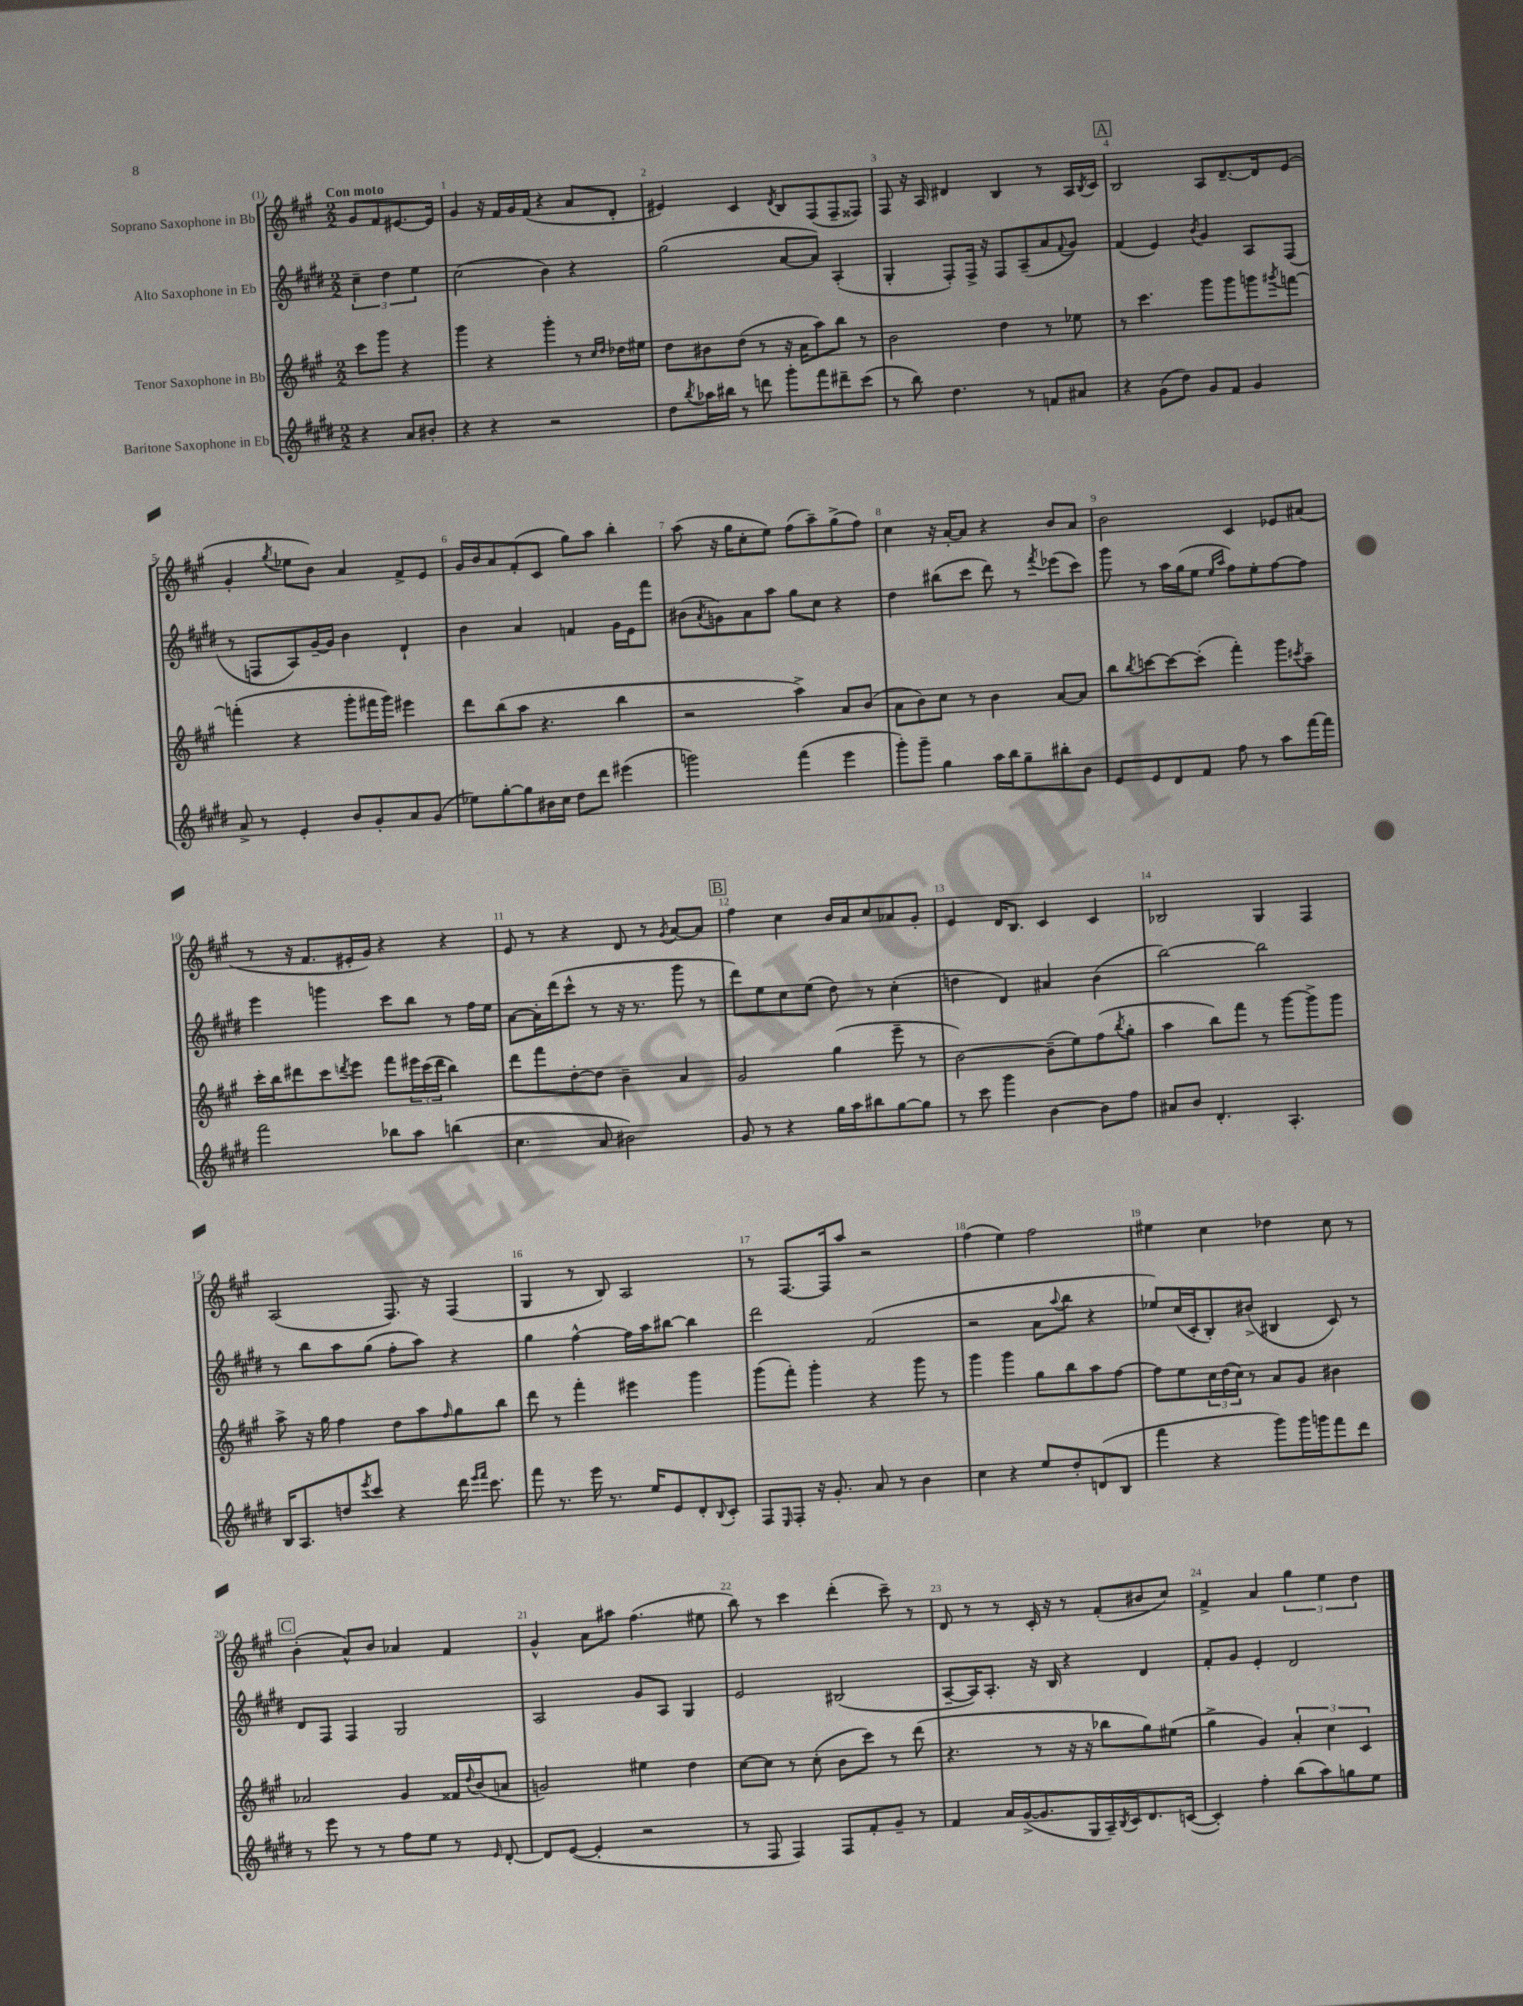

**kern	**kern	**kern	**kern
*part4	*part3	*part2	*part1
*staff4	*staff3	*staff2	*staff1
*I"Baritone Saxophone in Eb	*I"Tenor Saxophone in Bb	*I"Alto Saxophone in Eb	*I"Soprano Saxophone in Bb
*clefG2	*clefG2	*clefG2	*clefG2
*k[f#c#g#d#]	*k[f#c#g#]	*k[f#c#g#d#]	*k[f#c#g#]
*M2/2	*M2/2	*M2/2	*M2/2
=	=	=	=
!	!	!	!LO:TX:a:B:t=Con moto
4r	8ccc#\L	6cc#~\	8g#/L
.	8ggg#\J	.	8f#/
.	.	6dd#\	.
8a/L	4r	.	[8.e#X/
.	.	6ee\	.
8b#X'/J	.	.	.
.	.	.	16e#/Jk]
=1	=1	=1	=1
4r	4ggg#\	(2cc#\	4g#/
4r	4r	.	16r
.	.	.	16f#/LL
.	.	.	16g#/
.	.	.	(16f#/JJ
2r	4ggg#'\	4b\)	4r
.	8r	4r	8a/L
.	16qqcc#/LL	.	.
.	16qqdd/JJ	.	.
.	16dd-X\LL	.	8d'/J
.	16ee#X\JJ	.	.
=2	=2	=2	=2
8dd#\L	8dd\L	(2gg#\	4e#X/)
8qbb/	.	.	.
16aa-X\L	8b#X\	.	.
16bb#X\JJ	.	.	.
8r	(8dd\J	.	4c#/
8dddn\	8r	.	.
.	.	.	8qd/
8ggg#'\L	16r	[8a/L	8B/L
.	16a\KL	.	.
8fff#\	8aa\)	8a/J])	(8F#/
8ddd#X~\	8bb\J	(4A'/	8F#~/
(8ccc#\J	8r	.	8F##X/J)
=3	=3	=3	=3
8r	2b\	4G#'/	8F#/
8bb\)	.	.	16r
.	.	.	16A/
4.dd#\	.	8F#'/L)	4d#X/
.	.	16F#^/Jk	.
.	.	16r	.
.	4dd\	8F#/L	4B/
8r	.	(8A~/	.
8fn/L	8r	8a/	8r
.	.	8qqf#/	.
8a#X/J	8ee-X\	8g#/J)	16A/LL
.	.	.	8qB/
.	.	.	16c#/JJ
!!LO:REH:place=s1:t=A
=4	=4	=4	=4
4r	8r	(4f#/	2B/
.	4.ccc#\	.	.
(8g#\L	.	4e/)	.
8dd#\J)	.	.	.
.	.	8qb/	.
8g#/L	8ggg#\L	4g#/	8A/L
8f#/J	8ggg#\	.	[8.d~/
4g#/	8gggn\	8A/L	.
.	.	.	16d/k]
.	8qggg#X/	.	.
.	[8fffn\J	(8F#/J	(8e/J
!!LO:LB:g=z
=5	=5	=5	=5
8a^/	(4fffn'\]	8r	4g#'/
8r	.	8Fn/L	.
.	.	.	8qgg#/
4e'/	4r	8A/)	8ee-X\L
.	.	[16g#~/L	8b\J)
.	.	16g#/JJ]	.
8b/L	8ggg#'\L	4b\	4a/
8g#'/	16fff#X\L	.	.
.	16ggg#\JJ)	.	.
8a/	4eee#X\	4d#`/	8f#^/L
(8g#/J	.	.	8e/J
=6	=6	=6	=6
8ee-X\L)	8ddd\L	4b\	16g#/LL
.	.	.	16b/J
[8gg#'\	(8bb\	.	8a/
8gg#\]	8aa\J	4a/	(8f#'/
16b#X\L	4.r	.	8c#/J
16cc#\JJ	.	.	.
8dd#\L	.	4fn/	8gg#\L)
8ddd#\J	.	.	8aa\J
(4eee#X\	4bb\	16g#\LL	4bb'\
.	.	16e\J	.
.	.	8fff#\J	.
=7	=7	=7	=7
2gggn\)	2r	(8b#X\L	(8aa\
.	.	8qa/	.
.	.	8gn\)	16r
.	.	.	16gg#\KL
.	.	8a\	8cc#'\
.	.	8aa\J	8ee\J)
(4fff#\	4aa^\)	8gg#\L	(8ff#\L
.	.	8cc#\J	8aa~\)
4eee\	8a/L	4r	(8gg#^\
.	(8b/J	.	8ff#\J)
=8	=8	=8	=8
8ggg#'\L)	8a\L	4dd#\	4cc#\
8ggg#~\J	8b\)	.	.
4gg#\	8cc#\J	(8bb#X\L	16r
.	.	.	[16a'/KL
.	8r	8ccc#\J	8a/J]
16aa\LL	4b\	8ddd#\)	4r
16bb\J	.	.	.
8gg#~\	.	8r	.
.	.	8qfff#/	.
8bb#X'\	[8a/L	(8eee-X\L	8b/L
8b\J	8a/J]	8ccc#\J)	8a/J
=9	=9	=9	=9
8e/L	8bb\L	8ggg#\	2b\
.	8qbb/	.	.
8e/	[8cccn\	8r	.
8d#/	8ccc\_	16aa\LL	.
.	.	(16gg#\J	.
8f#/J	(8ccc'\J]	8ee\J	.
.	.	16qqee/LL	.
.	.	16qqaa/JJ	.
8ff#\	4fff#'\)	8ff#\L)	4c#/
8r	.	8ee'\	.
8aa\L	8ggg#\L	[8ff#\	8e-X/L
.	8qccc#X/	.	.
[16fff#\L	8aa~\J	8ff#\J]	(8a#X/J
16fff#\JJ]	.	.	.
!!LO:LB:g=z
=10	=10	=10	=10
2fff#\	16ccc#'\LL	4eee\	8r
.	16bb\J	.	.
.	8ddd#X\	.	16r
.	.	.	8.f#/L
.	8ccc#\	4gggn\	.
.	8qdddn/	.	.
.	8eee\J	.	16e#X'/L
.	.	.	16g#/JJ)
8bb-X\L	8fff#\L	8ccc#\L	4r
8aa\J	24eee#X\L	8bb\J	.
.	(24ccc#\	.	.
.	24ddd\JJ	.	.
(4bbn\	4bb\)	8r	4r
.	.	16ff#\LL	.
.	.	16ee\JJ	.
=11	=11	=11	=11
4.cc#\	8ddd\L	[8a\L	8e/
.	8fff#\	16a'\L]	8r
.	.	(16ddd#\J	.
.	[8dd'\	8ccc#^^\J	4r
8a/	8dd\J]	8r	.
2b#X\)	4b~\	16r	8d/
.	.	8.r	.
.	.	.	8r
.	.	.	8qg#/
.	4a/	8ggg#\	[8a/L
.	.	8r	8a/J]
!!LO:REH:place=s1:t=B
=12	=12	=12	=12
8g#/	2g#/	8ddd#\L)	4ff#\
8r	.	8ee\	.
4r	.	8cc#\	4cc#\
.	.	(8ee\J	.
16gg#\LL	(4gg#\	8dd#\)	16b/LL
16aa\J	.	.	16a/J
8bb#X\	.	8r	8cc#/
[8gg#\	8eee~\	(4cc#'\	8a-X/
8gg#\J]	8r	.	8g#'/J
=13	=13	=13	=13
8r	[2b\)	4ddn\	4e/
8ccc#\	.	.	.
4ggg#\	.	4d#/)	16d/KL
.	.	.	8.B/J
[4b\	(8b~\L]	4a#X/	4c#/
.	8ee\)	.	.
8b\L]	(8ff#\	(4b\	4c#/
.	8qbb/	.	.
8ff#\J	8gg#'\J	.	.
=14	=14	=14	=14
8a#X/L	4aa\	[2bb\)	2B-X/
8b/J	.	.	.
4.d#'/	8bb\L)	.	.
.	8fff#\J	.	.
.	8r	2bb\]	4G#/
4.A'/	[8ggg#\L	.	.
.	8ggg#^\]	.	4F#/
.	8ggg#\J	.	.
!!LO:LB:g=z
=15	=15	=15	=15
16B/KL	8aa^\	8r	(2A/
8.A/	.	.	.
.	16r	8bb\L	.
.	16gg#\	.	.
8ddn/	4ff#\	8aa\	.
8qeee/	.	.	.
8ccc#/J	.	(8gg#\J	.
4r	8dd\L	8ff#'\L	8.F#/)
.	8aa\	8aa\J)	.
.	.	.	16r
.	16qqff#/	.	.
16ddd#\	8gg#\	4r	(4F#/
16qqeee/LL	.	.	.
16qqfff#/JJ	.	.	.
8.ccc#\	.	.	.
.	8bb\J	.	.
=16	=16	=16	=16
8fff#\	8ddd\	4gg#\	4G#/
8.r	8r	.	.
.	4fff#'\	[4ff#^^\	8r
16eee\	.	.	.
8.r	.	.	8B/)
.	4eee#X\	16ff#\LL]	2A/
16ee/KL	.	16aa\J	.
8e/	.	[8bb#X\J	.
8d#'/	4ggg#\	4bb#\]	.
8qqB/	.	.	.
8c#'/J	.	.	.
=17	=17	=17	=17
8F#/L	(8ggg#\L	2ddd#\	8r
16qqE/	.	.	.
8F#'/J	8fff#'\J)	.	[8.F#/L
16r	4ggg#'\	.	.
8.g#'/	.	.	16F#/k]
.	.	.	8aa/J
8a/	4r	(2f#/	2r
8r	.	.	.
4b\	8ggg#\	.	.
.	8r	.	.
=18	=18	=18	=18
4cc#\	4ggg#\	2r	(4ff#\
4r	4ggg#\	.	4ee\)
8ee/L	8gg#\L	8a\L	2ff#\
.	.	8qqaa/	.
8dd#'/	8bb\	8bb\J	.
(8dn/	8aa\	4r	.
8B/J	[8ff#\J	.	.
=19	=19	=19	=19
4fff#\	8ff#\L]	8ee-X/L)	4ee#X\
.	8ee\	(16cc#/L	.
.	.	16c#'/J	.
4r	24cc#\L	8B'/)	4cc#\
.	(24dd\	.	.
.	24cc#\JJ)	.	.
.	8r	(8b#X^/J	.
8ggg#\L)	8a/L	4B#X/	4dd-X\
16ggg#\L	8g#/J	.	.
16gggn\J	.	.	.
8fff#\	4b#X\	8c#/)	8cc#\
8ddd#\J	.	8r	8r
!!LO:LB:g=z
!!LO:REH:place=s1:t=C
=20	=20	=20	=20
8r	2a-X/	8d#/L	(4b'\
8eee\	.	8F#/J	.
8r	.	4F#/	8a^^/L)
8r	.	.	8b/J
8ff#\L	4g#/	2G#/	4a-X/
8ee\J	.	.	.
8r	16f##X/LL	.	4f#/
.	8qqdd/	.	.
.	(16b/J	.	.
16qqe/	.	.	.
[8d#'/	8an/J	.	.
=21	=21	=21	=21
8d#/L]	2gn/)	2A/	4g#^^/
([8e/J	.	.	.
4e'/]	.	.	8a\L
.	.	.	8aa#X\J
2r	4ee#X\	8g#/L	(4.ff#\
.	.	8A/J	.
.	4dd\	4G#/	.
.	.	.	8ee#X\
=22	=22	=22	=22
8r	[8cc#\L	2e/	8bb\)
8F#/	8cc#\J]	.	8r
4F#/)	8r	.	4ccc#\
.	(8cc#'\	.	.
8F#/L	8b\L	(2B#X/	(4ddd'\
8f#'/	8ccc#\J)	.	.
8g#~/J	8r	.	8ccc#~\)
8r	(8ddd\	.	8r
=23	=23	=23	=23
4f#/	4.r	[8A~/L	8d/
.	.	16A/K])	8r
.	.	8.A'/J	.
16a/LL	.	.	8r
([16g#^/J	.	.	.
8.g#/]	8r	16r	16c#'/
.	.	16B/	16r
.	16r	4r	8r
16G#/L	16r	.	.
16A~/)	8bb-X\L	.	(8f#'/L
8qB/	.	.	.
16c#/J	.	.	.
8.d#/	8gg#\)	4d#/	8b#X/
.	(8ee#X\J	.	8cc#/J)
([16cn/Jk	.	.	.
=24	=24	=24	=24
4c'/])	4gg#^\	8f#'/L	4f#^/
.	.	8g#/J	.
4ff#'\	4g#/)	4e'/	4a/
(8bb\L	6a'/	2d#/	6gg#\
8aa\)	.	.	.
.	6cc#\	.	6ee\
8ggn\	.	.	.
.	6c#/	.	6dd\
8ee\J	.	.	.
==	==	==	==
*-	*-	*-	*-
